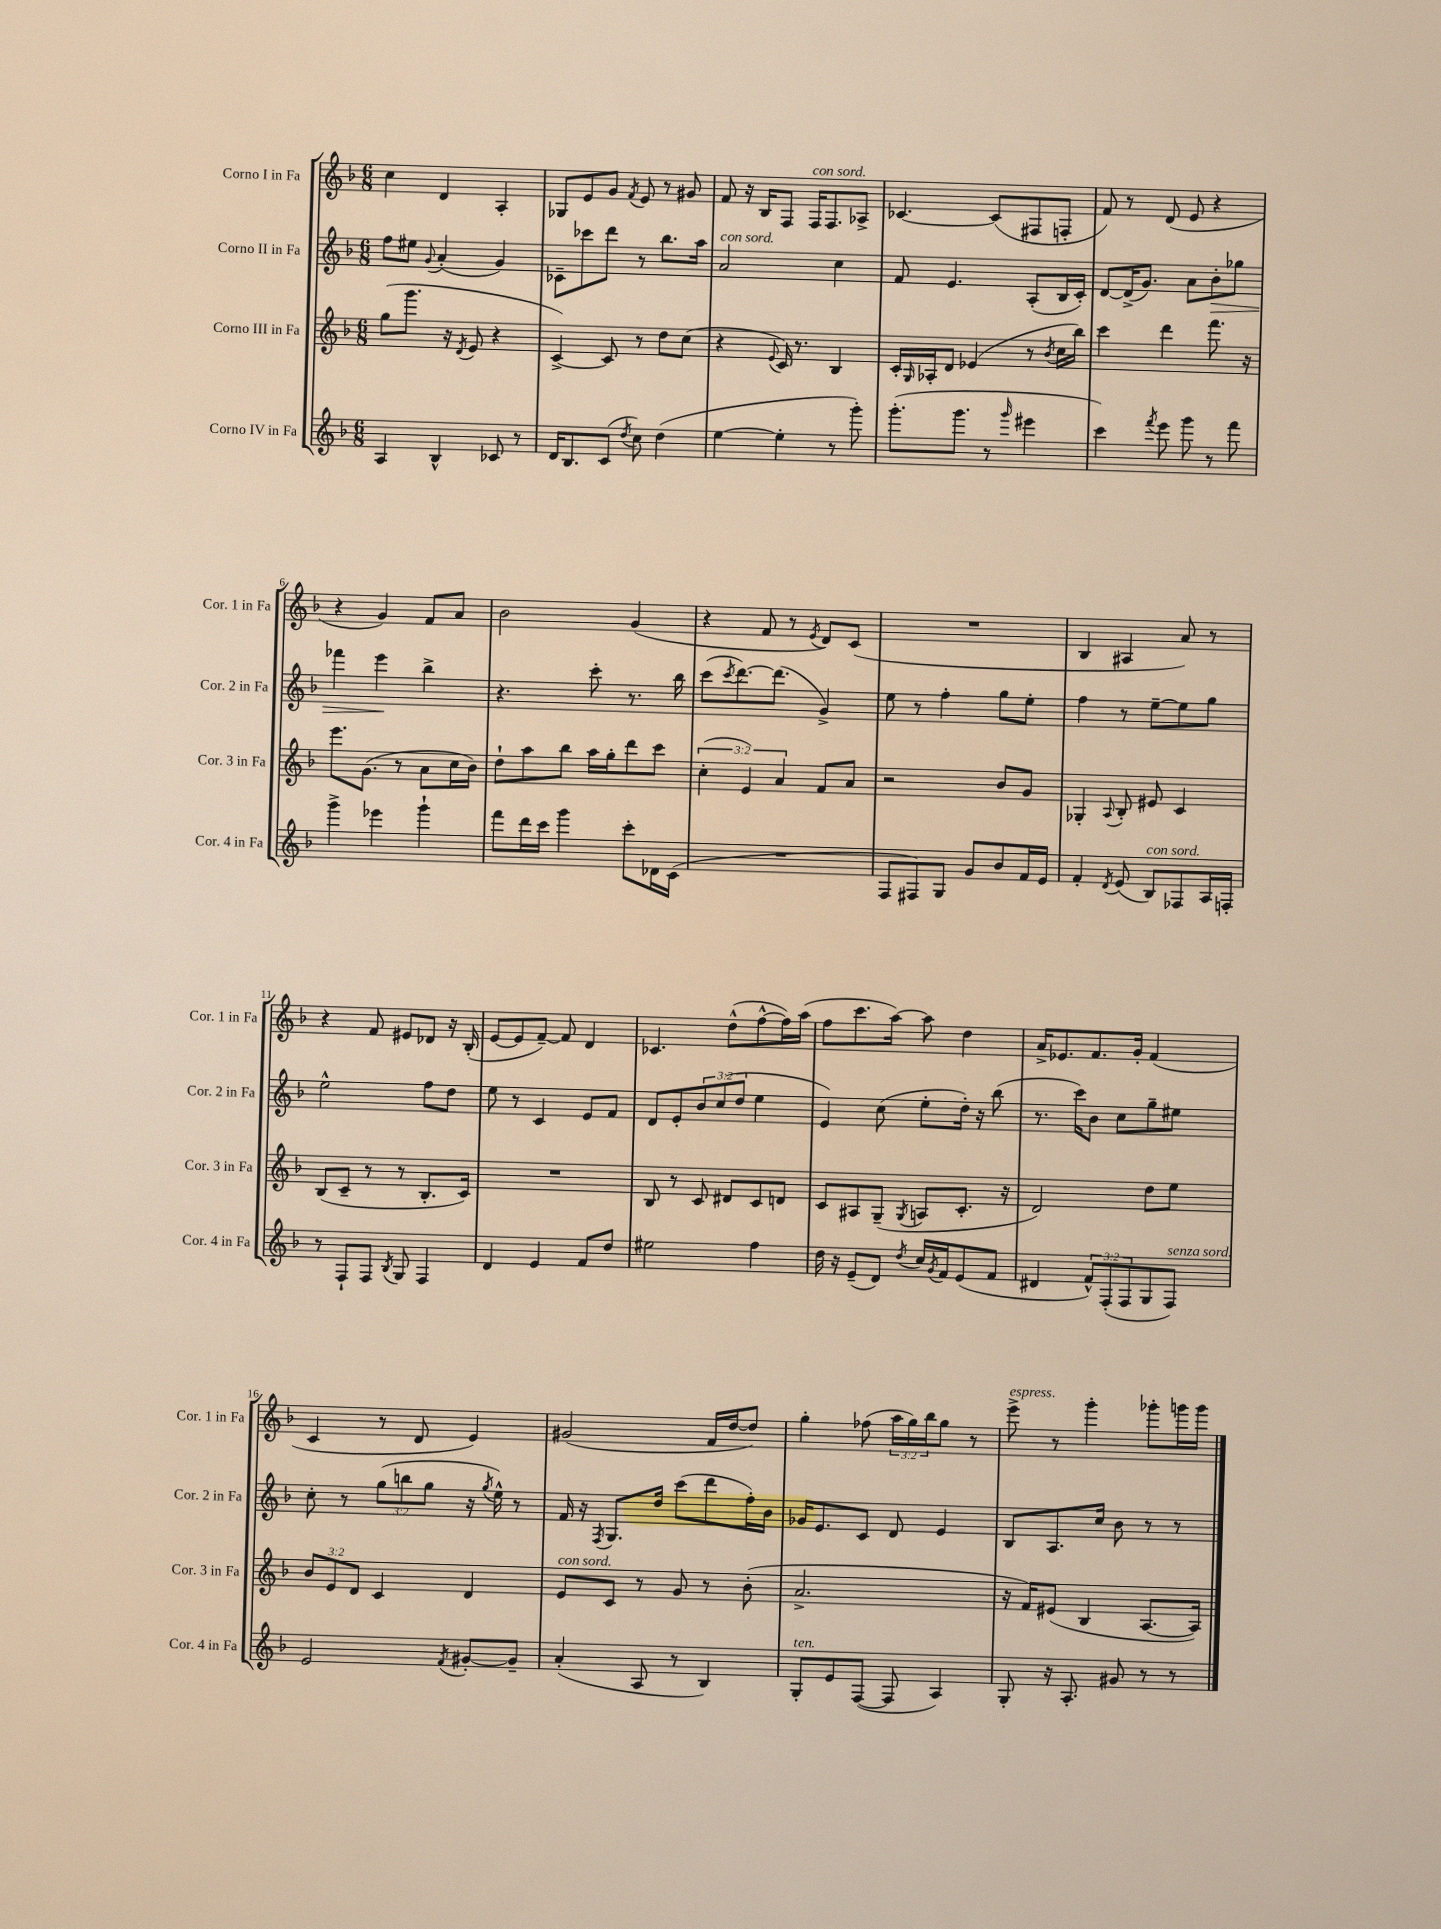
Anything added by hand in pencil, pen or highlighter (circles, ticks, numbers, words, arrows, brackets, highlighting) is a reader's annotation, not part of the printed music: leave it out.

**kern	**kern	**kern	**dynam	**kern
*part4	*part3	*part2	*part2	*part1
*staff4	*staff3	*staff2	*staff2	*staff1
*I"Corno IV in Fa	*I"Corno III in Fa	*I"Corno II in Fa	*	*I"Corno I in Fa
*I'Cor. 4 in Fa	*I'Cor. 3 in Fa	*I'Cor. 2 in Fa	*	*I'Cor. 1 in Fa
*clefG2	*clefG2	*clefG2	*	*clefG2
*k[b-]	*k[b-]	*k[b-]	*	*k[b-]
*M6/8	*M6/8	*M6/8	*	*M6/8
=1	=1	=1	=1	=1
4A/	(8gg\L	8ff\L	.	4cc\
.	8.ggg\J	8ee#X\J	.	.
.	.	8qqg/	.	.
4B-^^/	.	(4a'/	.	4d/
.	16r	.	.	.
.	8qd/	.	.	.
.	8e/	.	.	.
8c-X/	4r	4g/)	.	4A'/
8r	.	.	.	.
=2	=2	=2	=2	=2
16d/KL	[4c^/)	8c-X~\L	.	8G-X/L
8.B-/	.	.	.	.
.	.	8ccc-X\	.	8e/
(8c/J	8c/]	8ddd\J	.	8g/J
8qdd/	.	.	.	8qf/
8cc\)	8r	8r	.	8e/
(4dd\	8dd\L	8.bb-\L	.	8r
.	(8cc\J	.	.	8g#X/
.	.	16aa\Jk	.	.
=3	=3	=3	=3	=3
!	!	!LO:TX:a:i:t=con sord.	!	!
[4ee\	4r	2a/	.	8f/
.	.	.	.	16r
.	.	.	.	16B-/KL
.	8qqe/	.	.	.
4ee'\]	16c/)	.	.	8F/J
.	8.r	.	.	.
!	!	!	!	!LO:TX:a:i:t=con sord.
.	.	.	.	16F/KL
.	.	.	.	8.F/
8r	4B-/	4cc\	.	.
8ggg'\)	.	.	.	8A-X^/J
=4	=4	=4	=4	=4
(8.ggg'\L	16c'/LL	8f/	.	[4.c-X/
.	16qqG/	.	.	.
.	16A-X'/J	.	.	.
.	8d/J	4.e/	.	.
8.ggg\J	.	.	.	.
.	(4e-X/	.	.	.
8r	.	.	.	(8c-/L]
16qqggg/	.	.	.	.
4eee#X\	8r	(8A'/L	.	8F#X/
.	8qb-/	.	.	.
.	16cc\LL	16B-/L	.	8Fn'/J
.	16bb-\JJ)	16c'/JJ)	.	.
=5	=5	=5	=5	=5
4ccc\)	4ccc\	[8d/L	.	8f/)
.	.	(16d^/K]	.	8r
.	.	8.g/J)	.	.
8qfff/	.	.	.	.
8eee\	4ddd\	.	.	(8d/
8ggg\	.	8a\L	.	8e/
!	!	!	!LO:HP:b	!
8r	8.fff\	8b-'\	>	4r
8fff\	.	8gg-X\J	.	.
.	16r	.	.	.
!!LO:LB:g=z
=6	=6	=6	=6	=6
4ggg^\	8.eee\L	4fff-X\	.	4r
.	(8.g\J	.	.	.
4eee-X\	.	4eee\	.	4g/)
.	8r	.	.	.
4ggg`\	8a\L	4bb-^\	]	8f/L
.	16cc\L	.	.	8a/J
.	16b-\JJ)	.	.	.
=7	=7	=7	=7	=7
8fff\L	8dd`\L	4.r	.	2b-\
16ddd\L	8aa\	.	.	.
16ccc\JJ	.	.	.	.
4ggg\	8bb-\J	.	.	.
.	16aa\LL	8ccc'\	.	.
.	16gg'\J	.	.	.
8ccc'\L	8ddd\	8.r	.	(4g/
16d-X\L	8ccc\J	.	.	.
(16c\JJ	.	16bb-\	.	.
=8	=8	=8	=8	=8
2.r	(6cc'\	(8ccc\L	.	4r
.	.	8qccc/	.	.
.	.	[8.ddd\)	.	.
.	6e/)	.	.	.
.	.	.	.	8f/
.	.	(8.ddd\J]	.	.
.	6a/	.	.	.
.	.	.	.	8r
.	.	.	.	8qe/
.	8f/L	4g^/)	.	8d/L)
.	8a/J	.	.	(8c/J
=9	=9	=9	=9	=9
8F/L	2r	8ee\	.	2.r
8F#X/)	.	8r	.	.
8G/J	.	4ff'\	.	.
8g/L	.	.	.	.
8b-/	8b-/L	8gg\L	.	.
16f/L	8g/J	8ee'\J	.	.
16e/JJ	.	.	.	.
=10	=10	=10	=10	=10
4f'/	4G-X'/	4ff\	.	4B-/
8qd/	8qqA/	.	.	.
(8e/	8B-'/	8r	.	4A#X/
!LO:TX:a:i:t=con sord.	!	!	!	!
8B-/L)	8e#X/	[8ee~\L	.	.
8F-X/	4c/	8ee\]	.	8a/)
16A/L	.	8gg\J	.	8r
16Fn'/JJ	.	.	.	.
!!LO:LB:g=z
=11	=11	=11	=11	=11
8r	(8B-/L	2ee^^\	.	4r
8F`/L	8c~/J	.	.	.
8F/J	8r	.	.	8f/
8qB-/	.	.	.	.
8G/	8r	.	.	8e#X/L
4F/	8.B-'/L	8ff\L	.	8d-X/J
.	.	8dd\J	.	16r
.	16c/Jk)	.	.	(16B-'/
=12	=12	=12	=12	=12
4d/	2.r	8ee\	.	[8e/L
.	.	8r	.	8e/]
4e/	.	4c/	.	[8f~/J)
.	.	.	.	8f/]
8f/L	.	8e/L	.	4d/
8dd/J	.	8f/J	.	.
=13	=13	=13	=13	=13
2ee#X\	8B-/	8d/L	.	4.c-X/
.	8r	8e'/	.	.
.	8c/	12b-/	.	.
.	.	(12cc/	.	.
.	8d#X/L	.	.	(8dd^^\L
.	.	12dd/J	.	.
4ff\	8c/	4ee\	.	[8ff^^\
.	8dn/J	.	.	16ff\L])
.	.	.	.	(16aa\JJ
=14	=14	=14	=14	=14
16dd\	8c/L	4e/)	.	8ff\L
16r	.	.	.	.
(8e~/L	8A#X/	.	.	8.ccc\
8d/J)	(8G~/J	(8cc\	.	.
.	.	.	.	[16aa\Jk)
8qdd/	8qG/	.	.	.
16cc/LL	8An/L	8ee'\L	.	8aa\]
8qg/	.	.	.	.
16f/J	.	.	.	.
(8e/	8.c'/J	16dd'\Jk)	.	4dd\
.	.	16r	.	.
8f/J	.	(8bb-\	.	.
.	16r	.	.	.
=15	=15	=15	=15	=15
4d#X/	2d/)	8.r	.	16a^/KL
.	.	.	.	8.e-X/
.	.	16ccc\KL)	.	.
12f^^/L)	.	8b-\J	.	8.f/
(12F'/	.	.	.	.
.	.	8cc\L	.	.
12F/	.	.	.	.
.	.	.	.	16g'/Jk
8G/	8dd\L	8gg~\	.	(4f/
!LO:TX:a:i:t=senza sord.	!	!	!	!
8F/J)	8ee\J	8ee#X\J	.	.
!!LO:LB:g=z
=16	=16	=16	=16	=16
2e/	12b-/L	8cc'\	.	4c/
.	12e/	.	.	.
.	.	8r	.	.
.	12d/J	.	.	.
.	4c/	(12gg\L	.	8r
.	.	12bbn\	.	.
.	.	.	.	8d/
.	.	12gg\J	.	.
8qf/	.	.	.	.
[8g#X'/L	4d/	16r	.	4e/)
.	.	8qgg/	.	.
.	.	16ee^^\)	.	.
8g#~/J]	.	8r	.	.
=17	=17	=17	=17	=17
!	!LO:TX:a:i:t=con sord.	!	!	!
(4a'/	8e/L	16f/	.	(2g#X/
.	.	16r	.	.
.	.	8qF/	.	.
.	8c/J	8.G/L	.	.
8A/	8r	.	.	.
.	.	16dd/Jk	.	.
8r	8g/	(8ccc\L	.	.
4B-/)	8r	8ddd\	.	16f/LL
.	.	.	.	[16dd/J
.	(8b-'\	16ff'\L)	.	8dd/J])
.	.	16b-\JJ	.	.
=18	=18	=18	=18	=18
!LO:TX:a:i:t=ten.	!	!	!	!
8G'/L	2.a^/	16g-X/KL	.	4gg'\
.	.	8.e/	.	.
8e/	.	.	.	.
([8F/J	.	8c/J	.	(8ff-X\
8F/]	.	8d/	.	24aa\LL
.	.	.	.	24gg\)
.	.	.	.	24bb-\J
4A/)	.	4e/	.	8gg\J
.	.	.	.	8r
=19	=19	=19	=19	=19
!	!	!	!	!LO:TX:a:i:t=espress.
8G'/	16r	8B-/L	.	8eee^\
.	16f/KL)	.	.	.
16r	(8e#X/J	8.A/	.	8r
8.A'/	.	.	.	.
.	4B-/	.	.	4ggg'\
.	.	16cc/Jk	.	.
8g#X/	.	8b-\	.	.
8r	[8.A/L	8r	.	8ggg-X'\L
8r	.	8r	.	16gggn\L
.	16A/Jk])	.	.	16ggg\JJ
==	==	==	==	==
*-	*-	*-	*-	*-
